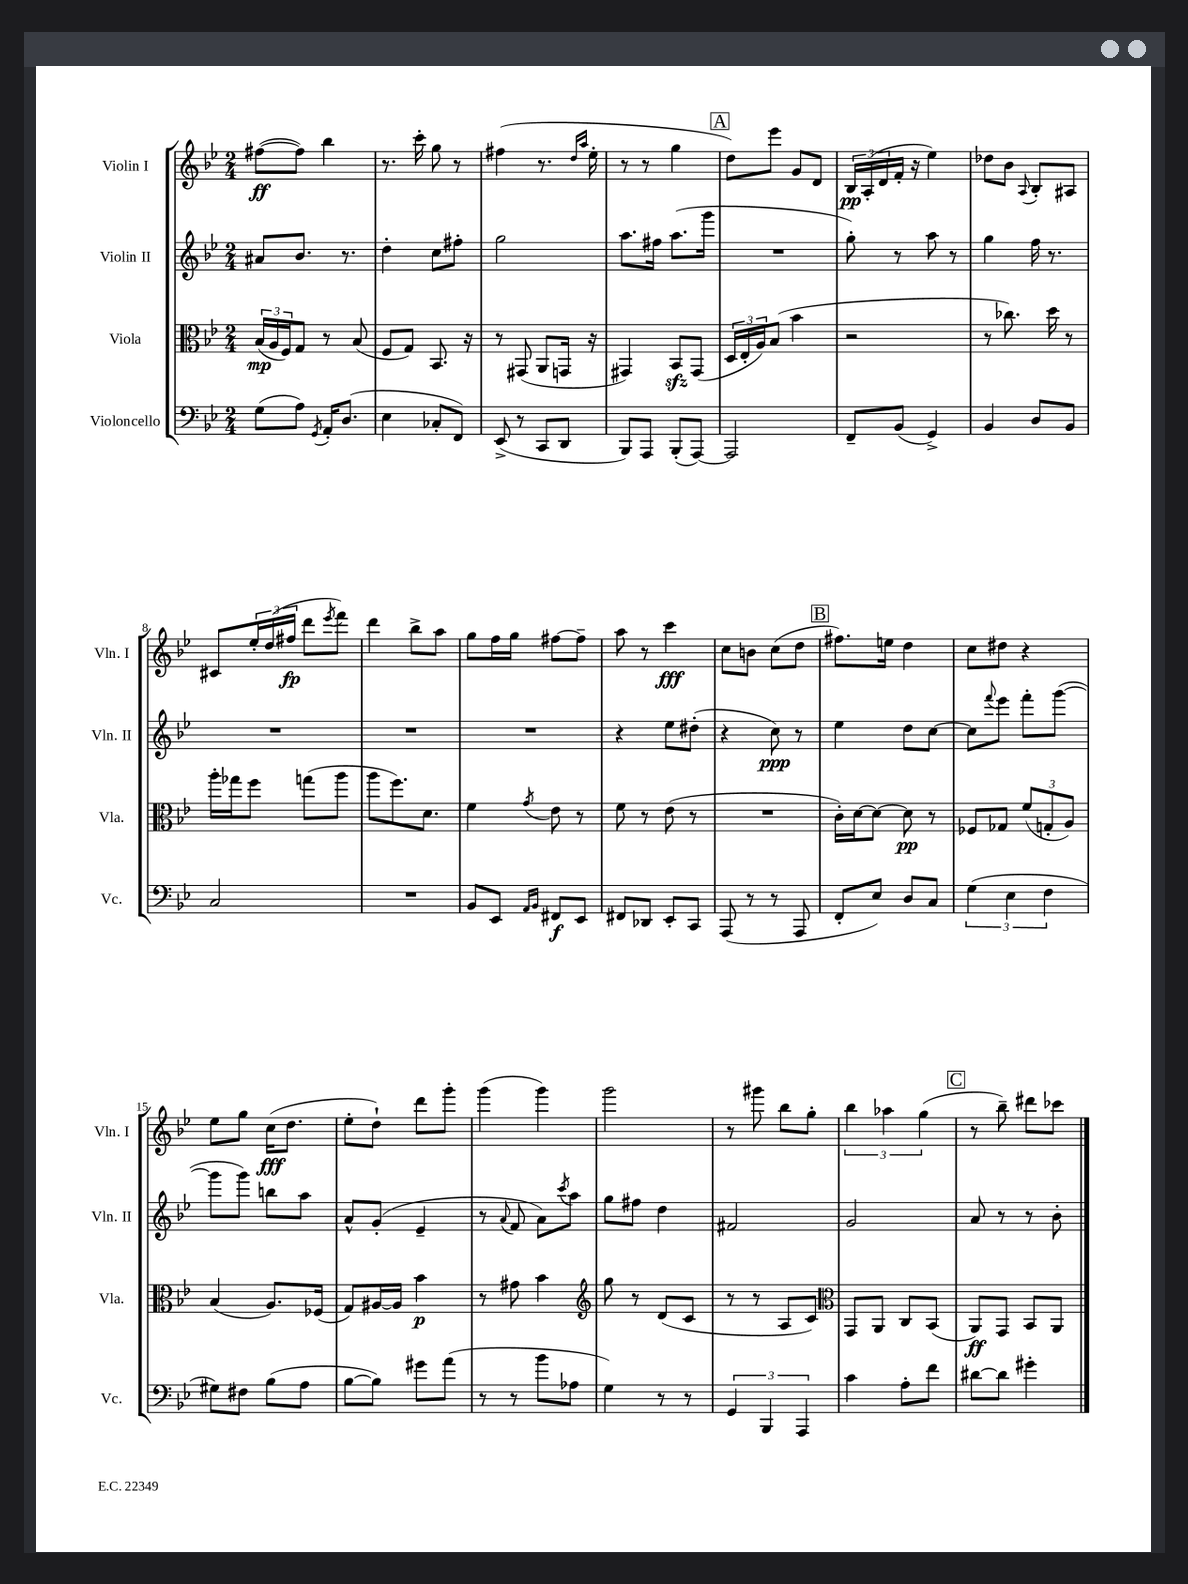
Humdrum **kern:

**kern	**kern	**kern	**kern
*staff4	*staff3	*staff2	*staff1
*clefF4	*clefC3	*clefG2	*clefG2
*k[b-e-]	*k[b-e-]	*k[b-e-]	*k[b-e-]
*M2/4	*M2/4	*M2/4	*M2/4
(8G\L	(24B-/LL	8a#/L	([8ff#\L
.	24A/	.	.
.	24F/J)	.	.
8A\J)	8G/J	8.b-/J	8ff#\]J)
8qGG/	.	.	.
16AA'/LK	8r	.	4bb-\
(8.D/J	.	8.r	.
.	(8B-/	.	.
=	=	=	=
4E-\	8F/L	4dd'\	8.r
.	8G/J)	.	.
.	.	.	16ccc'\
8C-'/L	8.BB-/	8cc\L	8gg\
8FF/J)	.	8ff#'\J	8r
.	16r	.	.
=	=	=	=
(8EE-^/	8r	2gg\	(4ff#\
8r	(8GG#/	.	.
8CC/L	8AA/L	.	8.r
8DD/J	16GG/Jk	.	.
.	.	.	16qqdd/LL
.	.	.	16qqaa/JJ
.	16r	.	16ee-'\
=	=	=	=
8BBB-/L)	4GG#/)	8.aa\L	8r
8AAA/J	.	.	8r
.	.	16ff#\Jk	.
(8BBB-'/L	8BB-/L	(8.aa\L	4gg\
[8AAA/J)	(8GG#/J	.	.
.	.	16ggg\Jk	.
=	=	=	=
2AAA/]	24D/LL	2r	8dd\L)
.	24E-'/	.	.
.	24A/J)	.	.
.	(8B-/J	.	8eee-\J
.	4b-\	.	8g/L
.	.	.	8d/J
=	=	=	=
8FF~/L	2r	8gg'\)	24B-/LL
.	.	.	(24A'/
.	.	.	24d/
(8BB-/J	.	8r	16f'/JJ
.	.	.	16r
4GG^/)	.	8aa\	4ee-\)
.	.	8r	.
=	=	=	=
4BB-/	8r	4gg\	8dd-\L
.	8.cc-\)	.	8b-\J
.	.	.	8qqA/
8D/L	.	16ff\	8B-'/L
.	16dd\	8.r	.
8BB-/J	8r	.	8A#/J
=	=	=	=
2C/	16aa'\LL	2r	8c#/L
.	16gg-\J	.	.
.	8ff\J	.	24ee-'/L
.	.	.	(24dd/
.	.	.	24ff#/JJ
.	(8gg\L	.	8ddd\L
.	.	.	8qeee-/
.	8aa\J	.	8fff\J)
=	=	=	=
2r	8aa\L	2r	4ddd\
.	8.ff\)	.	.
.	.	.	8bb-^\L
.	8.d\J	.	.
.	.	.	8aa\J
=	=	=	=
8BB-/L	4f\	2r	8gg\L
8EE-/J	.	.	16ff\L
.	.	.	16gg\JJ
16qqAA/LL	.	.	.
16qqBB-/JJ	8qg/	.	.
8FF#/L	8e-\	.	[8ff#\L
8EE-/J	8r	.	8ff#~\]J
=	=	=	=
8FF#/L	8f\	4r	8aa\
8DD-/J	8r	.	8r
8EE-'/L	(8e-\	8ee-\L	4ccc\
8CC/J	8r	(8dd#'\J	.
=	=	=	=
(8AAA/	2r	4r	8cc\L
8r	.	.	8b\J
8r	.	8cc\)	(8cc\L
8AAA/	.	8r	8dd\J
=	=	=	=
8FF'/L	16c'\LL)	4ee-\	8.ff#\L)
.	[16d\J	.	.
8E-/J)	8d\_J	.	.
.	.	.	16ee\Jk
8D/L	8d\]	8dd\L	4dd\
8C/J	8r	[8cc\J	.
=	=	=	=
(6G\	8F-/L	8cc\]L	8cc\L
.	.	8qqfff/	.
.	8G-/J	8eee-\J	8dd#\J
6E-\	.	.	.
.	(12f/L	8fff'\L	4r
6F\	12G'/	.	.
.	.	([8ggg\J	.
.	12A/J)	.	.
=	=	=	=
8G#\L)	(4B-/	8ggg\]L	8ee-\L
8F#\J	.	8ggg\J)	8gg\J
(8B-\L	8.A/L)	8bb\L	(16cc\LK
.	.	.	8.dd\J
8A\J	.	8aa\J	.
.	(16F-/Jk	.	.
=	=	=	=
[8B-\L	8G/L)	8a^^/L	8ee-'\L
8B-\]J)	[16A#/L	(8g'/J	8dd`\J)
.	16A#/]JJ	.	.
8g#\L	4b-\	4e-~/	8ddd\L
(8a\J	.	.	8ggg'\J
=	=	=	=
8r	8r	8r	(4ggg\
.	.	8qqa/	.
8r	8g#\	8f/	.
8b-\L	4b-\	8a\L)	4ggg\)
.	.	8qccc/	.
8A-\J	.	8aa\J	.
=	=	=	=
*	*clefG2	*	*
4G\)	8gg\	8gg\L	2ggg\
.	8r	8ff#\J	.
8r	(8d/L	4dd\	.
8r	8c/J	.	.
=	=	=	=
6GG/	8r	2f#/	8r
.	8r	.	8ggg#\
6BBB-/	.	.	.
.	8A/L	.	8bb-\L
6AAA/	.	.	.
.	8c/J)	.	8gg'\J
=	=	=	=
*	*clefC3	*	*
4c\	8GG/L	2g/	6bb-\
.	8AA/J	.	.
.	.	.	6aa-\
8A'\L	8C/L	.	.
.	.	.	(6gg\
8f\J	(8BB-/J	.	.
=	=	=	=
[8d#\L	8AA/L)	8a/	8r
8d#\]J	8GG/J	8r	8bb-~\)
4g#'\	8BB-/L	8r	8ddd#\L
.	8AA/J	8b-'\	8ccc-\J
==	==	==	==
*-	*-	*-	*-
